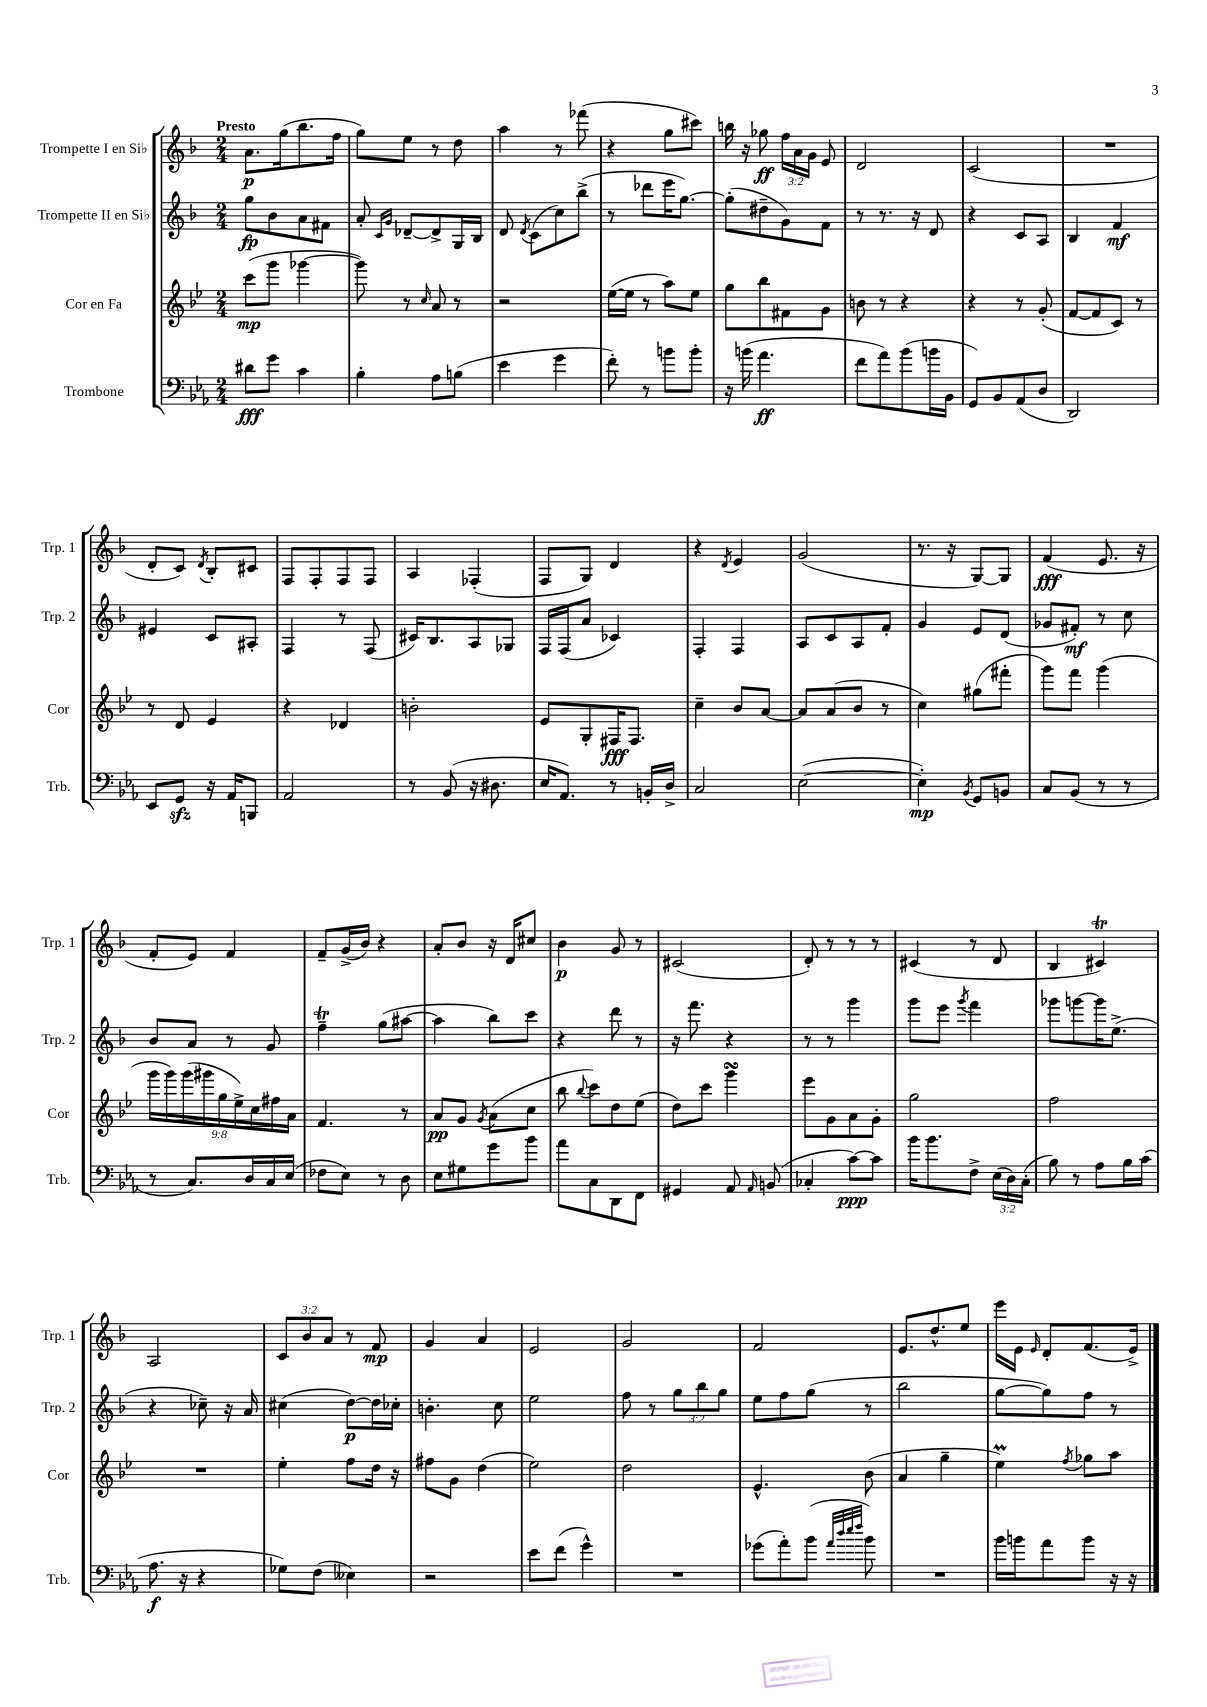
<<
\new StaffGroup <<
\new Staff = "s0" \with { instrumentName = "Trompette I en Sib" shortInstrumentName = "Trp. 1" } {
    \clef treble \key f \major \numericTimeSignature \time 2/4 \override Staff.TupletNumber.text = #tuplet-number::calc-fraction-text \tempo "Presto"
    \autoBeamOff a'8.[\p g''16( bes''8. f''16] |
    g''8[) e''8] r8 d''8 |
    a''4 r8 fes'''8( |
    r4 g''8[ cis'''8]) |
    b''16 r16 ges''8\ff \tuplet 3/2 { f''16[ a'16 g'16] } e'8 |
    d'2 |
    c'2( |
    R2 |
    d'8[-. c'8]) \acciaccatura { d'8 } bes8[-. cis'8] |
    f8[ f8-. f8 f8] |
    a4 fes4-.( |
    f8[ g8]) d'4 |
    r4 \acciaccatura { d'8 } e'4 |
    g'2( |
    r8. r16 g8[~) g8] |
    f'4\fff( e'8. r16 |
    f'8[-. e'8]) f'4 |
    f'8[-- g'16->( bes'16]) r4 |
    a'8[-. bes'8] r16 d'16[ cis''8] |
    bes'4\p g'8 r8 |
    cis'2( |
    d'8-.) r8 r8 r8 |
    cis'4( r8 d'8 |
    bes4 cis'4\trill) |
    a2 |
    \tuplet 3/2 { c'8[ bes'8 a'8] } r8 f'8\mp |
    g'4 a'4 |
    e'2 |
    g'2 |
    f'2 |
    e'8.[ d''8.-^ e''8] |
    e'''16[ e'16] \grace { e'16 } d'8[-. f'8.( e'16]->) \bar "|." |
}
\new Staff = "s1" \with { instrumentName = "Trompette II en Sib" shortInstrumentName = "Trp. 2" } {
    \clef treble \key f \major \numericTimeSignature \time 2/4 \override Staff.TupletNumber.text = #tuplet-number::calc-fraction-text
    \autoBeamOff g''8[\fp bes'8 a'8 fis'8] |
    a'8-. \grace { c'16[ g'16] } des'8[~-- des'8-> g16 bes16] |
    d'8 \acciaccatura { d'8 } c'8[( c''8) bes''8]->( |
    r8 des'''8[ e'''16 g''8.]~) |
    g''8[-.( dis''8-- g'8) f'8] |
    r8 r8. r16 d'8 |
    r4 c'8[ a8] |
    bes4 f'4\mf |
    eis'4 c'8[ ais8]-. |
    f4 r8 f8( |
    cis'16[) bes8. a8 ges8] |
    f16[ f16( a'8] ces'4) |
    f4-. f4 |
    a8[ c'8 a8 f'8]-. |
    g'4 e'8[ d'8]( |
    ges'8[ fis'8]-.\mf) r8 c''8 |
    bes'8[ a'8] r8 g'8 |
    f''4--\trill g''8[( ais''8]~ |
    ais''4 bes''8[) c'''8] |
    r4 d'''8 r8 |
    r16 f'''8. r4 |
    r8 r8 g'''4 |
    g'''8[ e'''8] \acciaccatura { g'''8 } f'''4 |
    ges'''8[ g'''8~ g'''16 e''8.]->( |
    r4 ces''8--) r16 a'16 |
    cis''4( d''8[~\p) d''16 ces''16]-. |
    b'4.-. c''8 |
    e''2 |
    f''8 r8 \tuplet 3/2 { g''8[ bes''8 g''8] } |
    e''8[ f''8 g''8]( r8 |
    bes''2 |
    g''8[~ g''8) f''8] r8 \bar "|." |
}
\new Staff = "s2" \with { instrumentName = "Cor en Fa" shortInstrumentName = "Cor" } {
    \clef treble \key bes \major \numericTimeSignature \time 2/4 \override Staff.TupletNumber.text = #tuplet-number::calc-fraction-text
    \autoBeamOff c'''8[\mp( g'''8] ges'''4~ |
    ges'''8) r8 \grace { c''16 } a'8 r8 |
    r2 |
    ees''16[~( ees''16] r8 a''8[) ees''8] |
    g''8[ bes''8 fis'8 g'8] |
    b'8 r8 r4 |
    r4 r8 g'8-.( |
    f'8[~ f'8 c'8]) r8 |
    r8 d'8 ees'4 |
    r4 des'4 |
    b'2-. |
    ees'8[ g8-. fis16\fff fis8.] |
    c''4-- bes'8[ a'8]~ |
    a'8[ a'8( bes'8] r8 |
    c''4) gis''8[( fis'''8]-. |
    g'''8[) f'''8] g'''4( |
    \tuplet 9/8 { g'''16[ g'''16) g'''16( gis'''16 g''16 ees''16->) c''16 fis''16 a'16] } |
    f'4. r8 |
    a'8[\pp g'8] \acciaccatura { g'8 } a'8[( c''8] |
    bes''8 \appoggiatura { bes''8 } c'''8[) d''8 ees''8]( |
    d''8[) c'''8] g'''4\turn |
    ees'''8[ g'8 a'8 g'8]-. |
    g''2 |
    f''2 |
    R2 |
    ees''4-. f''8[ d''16] r16 |
    fis''8[ g'8] d''4( |
    ees''2) |
    d''2 |
    ees'4.-^ bes'8( |
    a'4 g''4-- |
    ees''4\prall) \acciaccatura { f''8 } ges''8[ a''8] \bar "|." |
}
\new Staff = "s3" \with { instrumentName = "Trombone" shortInstrumentName = "Trb." } {
    \clef bass \key ees \major \numericTimeSignature \time 2/4 \override Staff.TupletNumber.text = #tuplet-number::calc-fraction-text
    \autoBeamOff dis'8[\fff g'8] c'4 |
    bes4-. aes8[ b8]( |
    ees'4 g'4 |
    f'8-.) r8 b'8[ b'8]-. |
    r16 b'16( aes'4.\ff |
    f'8[ aes'8) bes'8( b'16 bes,16] |
    g,8[) bes,8 aes,8( d8] |
    d,2) |
    ees,8[ g,8]\sfz r16 aes,16[ b,,8] |
    aes,2 |
    r8 bes,8( r16 dis8. |
    ees16[ aes,8.]) r8 b,16[-. d16]-> |
    c2 |
    ees2~( |
    ees4-.\mp) \acciaccatura { bes,8 } g,8[ b,8] |
    c8[ bes,8]( r8 r8 |
    r8 c8.[) d16 c16 ees16]( |
    fes8[ ees8]) r8 d8 |
    ees8[ gis8 g'8 bes'8] |
    aes'8[ c8 d,8 f,8] |
    gis,4 aes,8 \grace { aes,16 } b,8( |
    ces4-. c'8[~\ppp) c'8] |
    bes'16[ bes'8. f8]-> \tuplet 3/2 { ees16[( d16) c16]-.( } |
    bes8) r8 aes8[ bes16 c'16]( |
    aes8.\f r16 r4 |
    ges8[) f8]( eeses4) |
    r2 |
    ees'8[ f'8]( g'4-^) |
    R2 |
    ges'8[( aes'8-.) bes'8]( \grace { aes'32[ d''32 ees''32 f''32] } bes'8) |
    R2 |
    bes'16[ b'16 aes'8 b'8] r16 r16 \bar "|." |
}
>>
>>
\layout { \context { \Score \remove "Bar_number_engraver" } }
